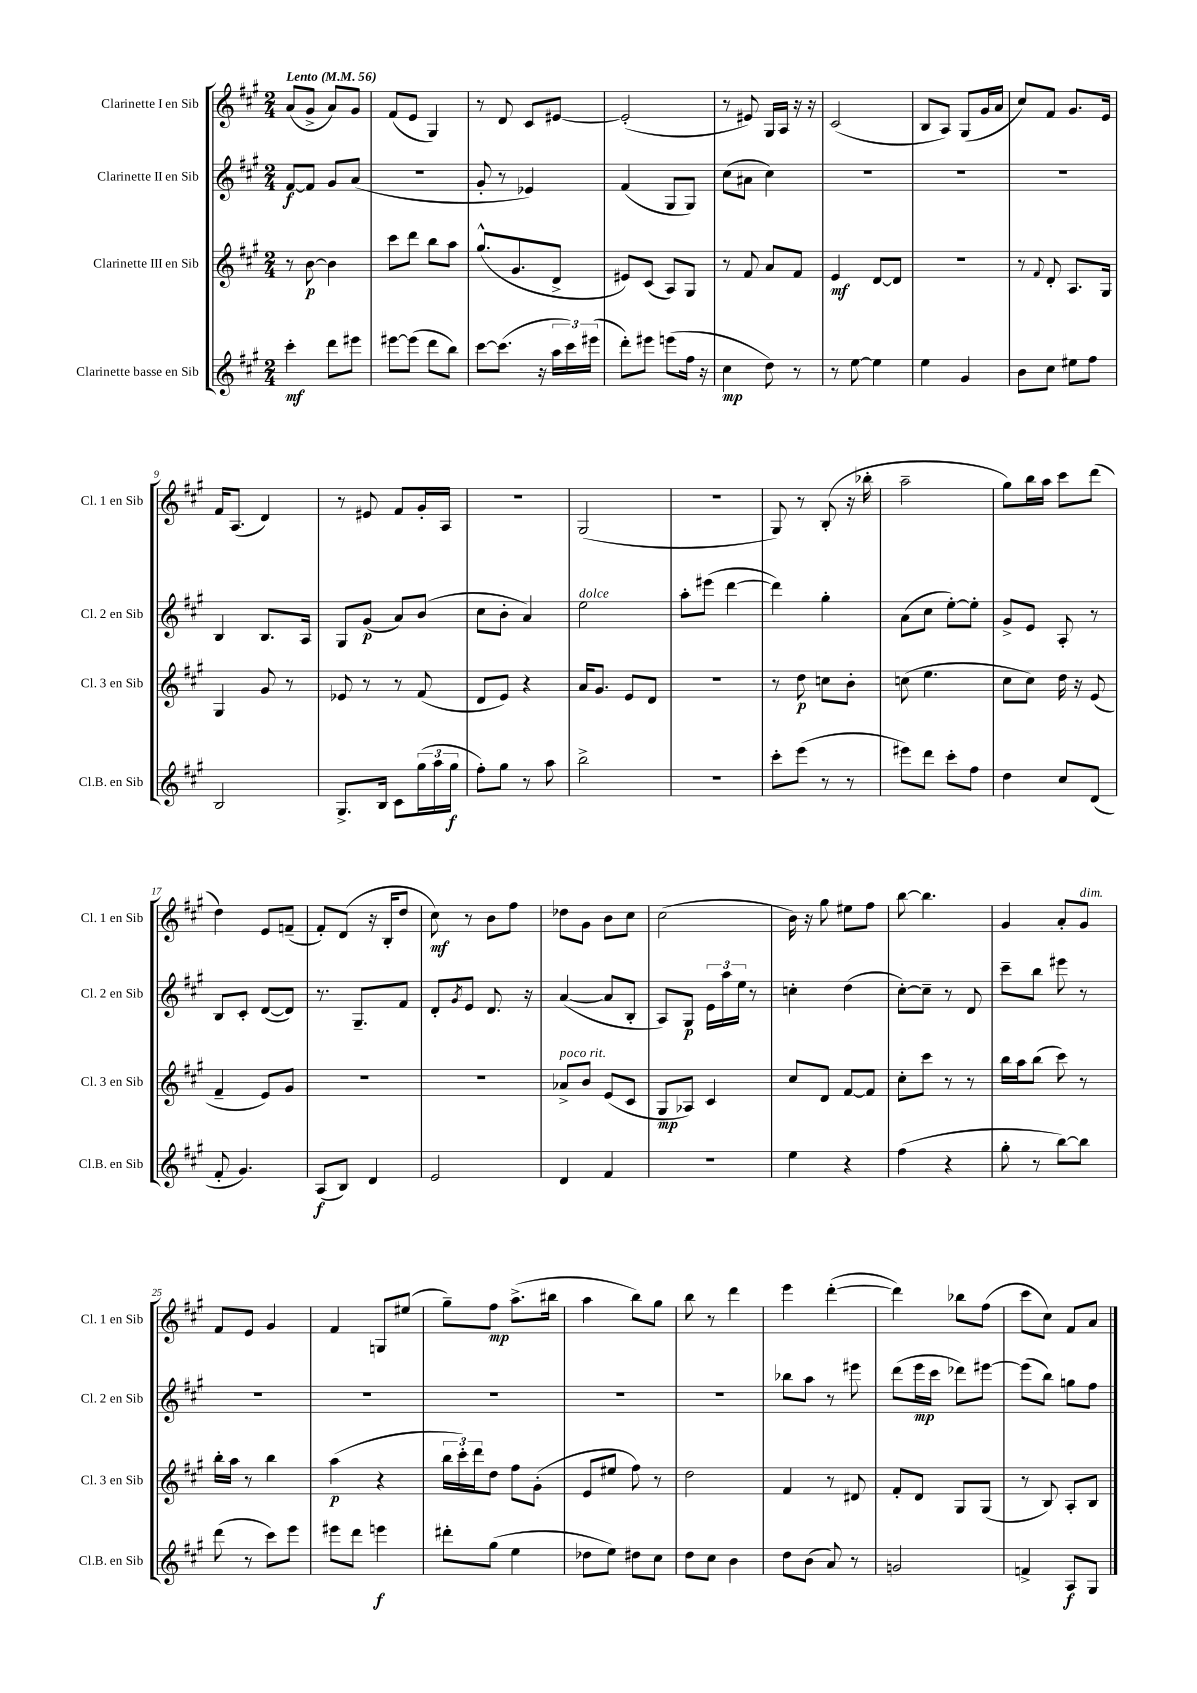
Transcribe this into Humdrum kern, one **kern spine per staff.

**kern	**kern	**kern	**kern
*staff4	*staff3	*staff2	*staff1
*clefG2	*clefG2	*clefG2	*clefG2
*k[f#c#g#]	*k[f#c#g#]	*k[f#c#g#]	*k[f#c#g#]
*M2/4	*M2/4	*M2/4	*M2/4
*MM56	*MM56	*MM56	*MM56
4ccc#'	8r	[8f#	(8a
.	[8b	8f#]	8g#^
8ddd	4b]	8g#	8a)
8eee#	.	(8a	8g#
=	=	=	=
[8eee#	8ccc#	2r	(8f#
(8eee#]	8ddd	.	8e
8ddd	8bb	.	4G#)
8bb)	8aa	.	.
=	=	=	=
[8ccc#	(8.gg#^^	8g#'	8r
(8.ccc#]	.	8r	8d
.	8.g#	.	.
.	.	4e-)	8c#
16r	.	.	.
24aa	8d^	.	[8e#
24ccc#)	.	.	.
(24eee#	.	.	.
=	=	=	=
8ddd')	8e#)	(4f#	(2e#']
8eee#	(8c#	.	.
(8eee	8A)	8G#	.
16ff#	8G#	8G#)	.
16r	.	.	.
=	=	=	=
4cc#	8r	(8cc#	8r
.	8f#	8a#	8e#)
8dd)	8a	4cc#)	16G#
.	.	.	16A
8r	8f#	.	16r
.	.	.	16r
=	=	=	=
8r	4e	2r	(2c#
[8ee	.	.	.
4ee]	[8d	.	.
.	8d]	.	.
=	=	=	=
4ee	2r	2r	8B
.	.	.	8A)
4g#	.	.	(8G#
.	.	.	16g#
.	.	.	16a
=	=	=	=
8b	8r	2r	8cc#)
.	8qqf#	.	.
8cc#	8d'	.	8f#
8ee#	8.A	.	8.g#
8ff#	.	.	.
.	16G#	.	16e
=	=	=	=
2B	4G#	4B	16f#
.	.	.	(8.A
.	8g#	8.B	4d)
.	8r	.	.
.	.	16A	.
=	=	=	=
8.G#^	8e-	8G#	8r
.	8r	(8g#	8e#
16B	.	.	.
8c#	8r	8a)	8f#
(24gg#	(8f#	(8b	16g#'
24aa	.	.	.
.	.	.	16A
24gg#	.	.	.
=	=	=	=
8ff#')	8d	8cc#	2r
8gg#	8e)	8b'	.
8r	4r	4a)	.
8aa	.	.	.
=	=	=	=
2bb^	16a	2ee	(2G#
.	8.g#	.	.
.	8e	.	.
.	8d	.	.
=	=	=	=
2r	2r	8aa'	2r
.	.	(8eee#	.
.	.	[4ddd	.
=	=	=	=
8ccc#'	8r	4ddd])	8G#)
(8eee	8dd	.	8r
8r	8cc	4gg#'	(8B'
8r	8b'	.	16r
.	.	.	16bb-'
=	=	=	=
8eee#)	(8cc	(8a	2aa~
8ddd	4.ee	8cc#	.
8ccc#'	.	[8ee')	.
8ff#	.	8ee']	.
=	=	=	=
4dd	8cc#	8g#^	8gg#)
.	8cc#)	8e	16bb
.	.	.	16aa
8cc#	16dd	8A'	8ccc#
.	16r	.	.
(8d	(8e	8r	(8ddd
=	=	=	=
8f#'	4f#~	8B	4dd)
4.g#)	.	8c#'	.
.	8e)	([8d	8e
.	8g#	8d])	(8f~
=	=	=	=
(8A	2r	8.r	8f#')
8B)	.	.	(8d
.	.	8.G#~	.
4d	.	.	16r
.	.	.	16B'
.	.	8f#	8dd
=	=	=	=
2e	2r	8d'	8cc#)
.	.	8qg#	.
.	.	8e	8r
.	.	8.d	8b
.	.	.	8ff#
.	.	16r	.
=	=	=	=
4d	8a-^	([4a	8dd-
.	8b	.	8g#
4f#	(8e	8a]	8b
.	8c#	8B'	8cc#
=	=	=	=
2r	8G#	8A)	(2cc#
.	8A-)	8G#	.
.	4c#	24e	.
.	.	24aa	.
.	.	24ee	.
.	.	8r	.
=	=	=	=
4ee	8cc#	4cc'	16b)
.	.	.	16r
.	8d	.	8gg#
4r	[8f#	(4dd	8ee#
.	8f#]	.	8ff#
=	=	=	=
(4ff#	8cc#'	[8cc#')	[8bb
.	8ccc#	8cc#~]	4.bb]
4r	8r	8r	.
.	8r	8d	.
=	=	=	=
8gg#'	16bb	8ccc#~	4g#
.	16aa	.	.
8r	(8bb	8bb	.
[8bb)	8ccc#)	8eee#	8a'
8bb]	8r	8r	8g#
=	=	=	=
(8ddd	16bb'	2r	8f#
.	16aa	.	.
8r	8r	.	8e
8ccc#)	4bb	.	4g#
8eee	.	.	.
=	=	=	=
8eee#	(4aa	2r	4f#
8ddd	.	.	.
4eee	4r	.	8G
.	.	.	(8ee#
=	=	=	=
8ddd#'	24bb	2r	8gg#~)
.	24ccc#')	.	.
.	24ddd	.	.
(8gg#	8dd	.	8ff#
4ee	8ff#	.	(8.aa^
.	(8g#'	.	.
.	.	.	16bb#
=	=	=	=
8dd-	8e	2r	4aa
8ee)	8ee#	.	.
8dd#	8ff#)	.	8bb)
8cc#	8r	.	8gg#
=	=	=	=
8dd	2dd	2r	8bb
8cc#	.	.	8r
4b	.	.	4ddd
=	=	=	=
8dd	4f#	8bb-	4eee
(8b	.	8aa	.
8a)	8r	8r	([4ddd'
8r	8d#	8eee#	.
=	=	=	=
2g	8f#'	(8ddd	4ddd])
.	8d	16eee	.
.	.	16ccc#	.
.	8G#	8ddd-)	8bb-
.	(8G#	[8eee#	(8ff#
=	=	=	=
4f^	8r	(8eee#]	8ccc#
.	8B)	8bb)	8cc#)
8A	8A'	8gg	8f#
8G#	8B	8ff#	8a
==	==	==	==
*-	*-	*-	*-
